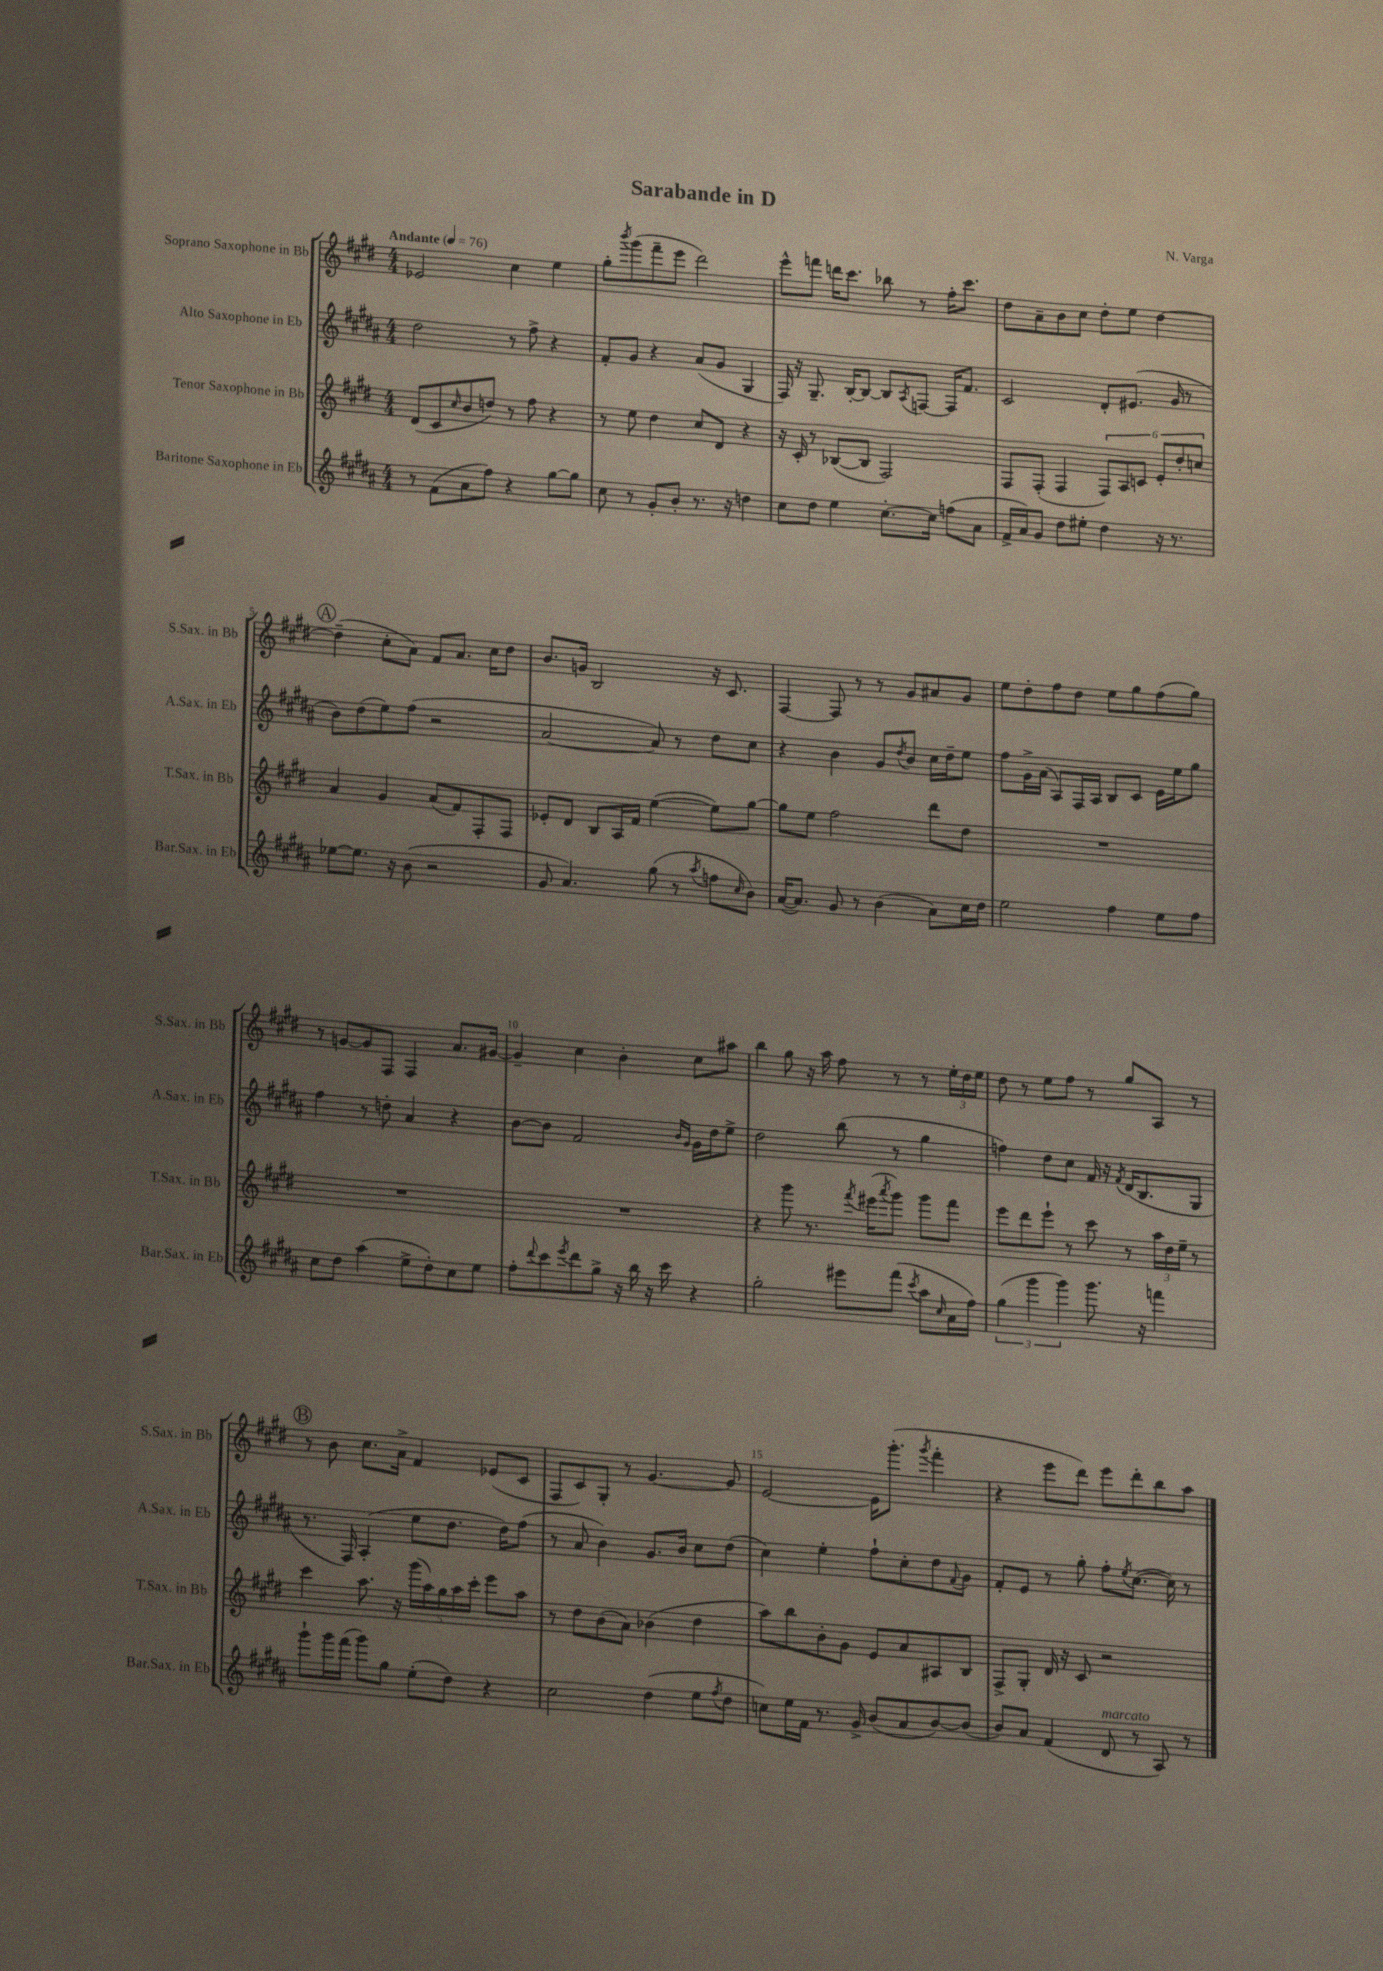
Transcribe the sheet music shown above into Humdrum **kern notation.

**kern	**kern	**kern	**kern
*staff4	*staff3	*staff2	*staff1
*clefG2	*clefG2	*clefG2	*clefG2
*k[f#c#g#d#a#]	*k[f#c#g#d#]	*k[f#c#g#d#a#]	*k[f#c#g#d#]
*M4/4	*M4/4	*M4/4	*M4/4
*MM76	*MM76	*MM76	*MM76
8r	(8d#	2dd#	2e-
(8f#	8c#	.	.
.	16qqcc#	.	.
8a#	8b	.	.
8ff#)	8dd)	.	.
4r	8r	8r	4cc#
.	8ff#	8ff#^	.
[8gg#	4r	4r	4ee
8gg#]	.	.	.
=	=	=	=
8cc#	8r	8f#'	8gg#'
.	.	.	8qbbb
8r	8ee	8g#	(8ggg#
8g#'	4dd#	4r	8fff#~
8b'	.	.	8eee
8.r	8cc#	(8a#	2ddd#)
.	8d#	8g#	.
16r	.	.	.
4dd	4r	4G#	.
=	=	=	=
8cc#	16r	16F#)	8eee^^
.	16c#'	16r	.
8dd#	8r	8.G#~	8fff
4ee	([8B-	.	16ddd
.	.	[16B'	8.ccc#
.	8B-]	8B_	.
[8.cc#'	2F#)	8B]	8bb-
.	.	8qA#	.
.	.	[8F	8r
16cc#]	.	.	.
(8ff	.	16F]	16ff#'
.	.	8.f#	8.ccc#
8a#	.	.	.
=	=	=	=
16f#^	8F#	2c#	8dd#
16a#)	.	.	.
8g#	(8F#'	.	8a~
8dd#	4F#	.	8b
8ee#'	.	.	8cc#
4dd#	12F#)	8d#'	8dd#'
.	12A	.	.
.	.	(8.e#	8ee
.	12c	.	.
16r	12e'	.	[4dd#
8.r	.	16g#	.
.	12dd#'	.	.
.	.	8r	.
.	12cc	.	.
=	=	=	=
[8ee-	4a	8b)	(4dd#~]
8.ee-]	.	(8dd#	.
.	4g#	8ee)	8cc#'
16r	.	.	.
(8b	.	(8ff#	8a)
2r	(8a	2r	8f#
.	8f#)	.	8.a
.	8F#'	.	.
.	.	.	16cc#
.	8F#	.	8dd#
=	=	=	=
8g#	8e-'	[2a#	8.b
4.a#)	8d#	.	.
.	.	.	16g
.	8B	.	2B
.	16A	.	.
.	16f#	.	.
(8gg#	([4ee	8a#])	.
8r	.	8r	.
8qaa#	.	.	.
8ff	8ee])	8dd#	16r
.	.	.	8.c#
16qqcc#	.	.	.
8b)	[8gg#	8cc#	.
=	=	=	=
([16a#	8gg#]	4r	[4F#
8.a#])	.	.	.
.	8ee	.	.
8g#	2ff#	4b	8F#]
8r	.	.	8r
(4b	.	8g#	8r
.	.	8qdd#	.
.	.	8b	8g#
8a#)	8ddd#	16cc#	8a#
.	.	16dd#~	.
16cc#	8dd#	8ee	8g#
16dd#	.	.	.
=	=	=	=
2ee	1r	8ff#	8ee
.	.	16g#^	8dd#'
.	.	(16a#	.
.	.	8A#)	8ff#
.	.	16F#	8dd#
.	.	16A#	.
4ff#	.	8B	8ee
.	.	8c#	8gg#
8ee	.	16e	(8ff#
.	.	16ee	.
8ff#	.	8gg#	8gg#)
=	=	=	=
8cc#	1r	4ff#	8r
8dd#	.	.	[8g
(4aa#	.	8r	8g]
.	.	8dd'	8F#
8ee^	.	4a#	4F#
8dd#')	.	.	.
8cc#	.	4r	8.a
8ee	.	.	.
.	.	.	[16g#
=	=	=	=
8ff#'	1r	[8b	4g#~]
8qqddd#	.	.	.
8ccc#	.	8b]	.
8qeee	.	.	.
8ddd#	.	2f#	4cc#
8gg#^	.	.	.
16r	.	.	4b'
16bb	.	.	.
16r	.	.	.
16ccc#	.	.	.
.	.	16qqb	.
.	.	16qqg#	.
4r	.	16g#	8cc#
.	.	16dd#	.
.	.	8ee^	8aa#
=	=	=	=
2gg#'	4r	2dd#	4bb
.	8ggg#	.	8gg#
.	8.r	.	16r
.	.	.	16aa
8eee#	.	(8bb	8ff#
.	8qfff#	.	.
.	(16eee#	.	.
.	8qaaa	.	.
(8fff#	8ggg#)	8r	8r
8qccc#	.	.	.
8aa#	8ggg#	4gg#	8r
16qqcc#	.	.	.
16a#	8fff#	.	24ee'
.	.	.	24dd#
16ff#)	.	.	.
.	.	.	24ee
=	=	=	=
(6gg#	8eee	4ff)	8dd#
.	8ddd#	.	8r
6ggg#	.	.	.
.	8eee`	8dd#	8ee
6ggg#)	.	.	.
.	8r	8cc#	8ff#
8.ggg#	8ccc#	16f#	8r
.	.	16r	.
.	.	8qf#	.
.	8r	(16d#	8gg#
16r	.	8.B	.
4fff	24aa	.	8A
.	24dd#	.	.
.	24ee~	.	.
.	8r	8G#	8r
=	=	=	=
8ggg#`	4ccc#	8.r	8r
16ggg#	.	.	8b
(16fff#	.	16F#)	.
8ggg#)	8.aa	(4A#'	8.cc#
8gg#	.	.	.
.	16r	.	16a^
(8ee'	(20ggg#	8ee	4f#
.	20aa)	.	.
.	20gg#	.	.
8dd#)	.	8.dd#	.
.	20aa	.	.
.	20ccc#'	.	.
4r	8eee	.	(8e-
.	.	16dd#)	.
.	8aa	(8ff#	8c#
=	=	=	=
2cc#	8r	8r	8F#
.	8dd#	8a#	8c#)
.	(8b	4b)	8G#'
.	8a)	.	8r
(4dd#	(4b-	8.g#	[4.g#
.	.	16b	.
8ee	4dd#	8cc#	.
8qff#	.	.	.
8dd#	.	(8dd#	8g#]
=	=	=	=
8cc)	8aa)	4cc#)	[2e
16ee	8bb	.	.
16f#	.	.	.
8.r	8b'	4ee'	.
.	8g#	.	.
16g#^	.	.	.
(8b	8e	8ff#`	16e]
.	.	.	(8.ggg#'
8a#	8a	8cc#'	.
.	.	.	8qggg#
[8b)	8A#	8dd#	4fff#'
.	.	8qqf#	.
(8b]	8B	8g#	.
=	=	=	=
8b)	8F#^	8f#'	4r
8a#	8G#'	8e	.
(4f#	16d#	8r	8eee
.	16r	.	.
.	8c#	8gg#'	8ddd#)
8d#	2r	8ff#'	8eee
.	.	8qee	.
8r	.	([8.cc#	8ddd#'
8A#)	.	.	8bb
.	.	16cc#])	.
8r	.	8r	8aa
==	==	==	==
*-	*-	*-	*-
